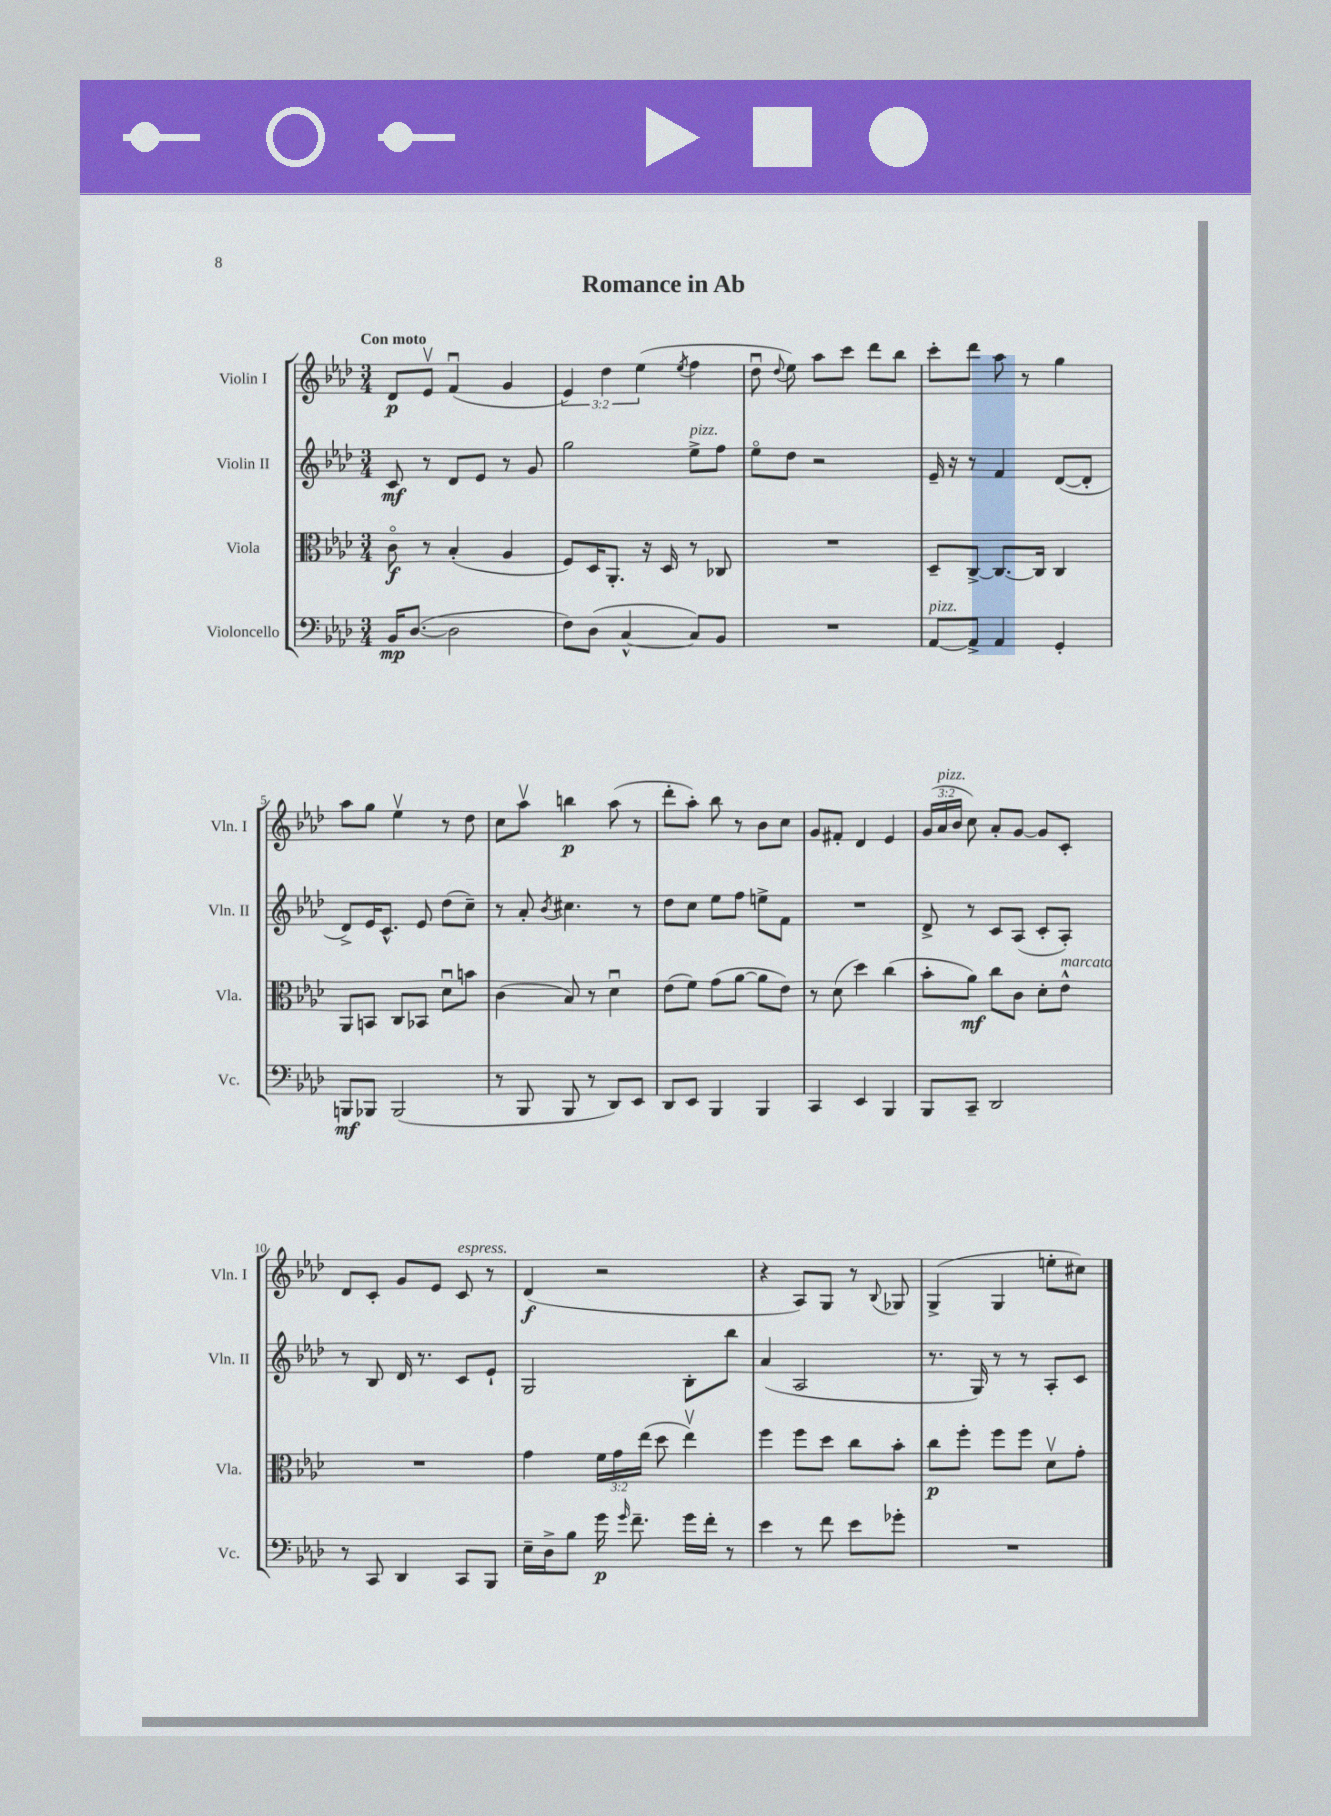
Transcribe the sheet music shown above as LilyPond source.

\header { title = "Romance in Ab" }
<<
\new StaffGroup <<
\new Staff = "s0" \with { instrumentName = "Violin I" shortInstrumentName = "Vln. I" } {
    \clef treble \key aes \major \numericTimeSignature \time 3/4 \override Staff.TupletNumber.text = #tuplet-number::calc-fraction-text \tempo "Con moto"
    \autoBeamOff des'8[\p ees'8]\upbow f'4\downbow( g'4 |
    \tuplet 3/2 { ees'4) des''4 ees''4( } \acciaccatura { ees''8 } f''4 |
    des''8\downbow \appoggiatura { des''8 } ees''8) aes''8[ c'''8] des'''8[ bes''8] |
    c'''8[-. des'''8] aes''8 r8 g''4 |
    aes''8[ g''8] ees''4\upbow r8 des''8 |
    c''8[ aes''8]\upbow b''4\p aes''8( r8 |
    des'''8[-. aes''8]-.) bes''8 r8 bes'8[ c''8] |
    g'8[ fis'8]-. des'4 ees'4 |
    \tuplet 3/2 { g'16[( aes'16^\markup { \italic "pizz." } bes'16] } c''8) aes'8[-. g'8]~ g'8[ c'8]-. |
    des'8[ c'8]-. g'8[ ees'8] c'8^\markup { \italic "espress." } r8 |
    des'4\f( r2 |
    r4 aes8[) g8] r8 \appoggiatura { bes8 } ges8 |
    g4->( g4 e''8[-. cis''8]) \bar "|." |
}
\new Staff = "s1" \with { instrumentName = "Violin II" shortInstrumentName = "Vln. II" } {
    \clef treble \key aes \major \numericTimeSignature \time 3/4
    \autoBeamOff c'8\mf r8 des'8[ ees'8] r8 g'8 |
    g''2 ees''8[->^\markup { \italic "pizz." } f''8] |
    ees''8[\flageolet des''8] r2 |
    ees'16-- r16 r8 f'4 des'8[~( des'8]-. |
    des'8[->) ees'16 c'8.]-^ ees'8 des''8[( c''8]--) |
    r8 aes'8-. \acciaccatura { bes'8 } cis''4. r8 |
    des''8[ c''8] ees''8[ f''8] e''8[-> f'8] |
    R2. |
    des'8-> r8 c'8[ aes8]( c'8[-. aes8]-.) |
    r8 bes8 des'16 r8. c'8[ ees'8]-! |
    g2 bes8[-. bes''8] |
    aes'4( aes2 |
    r8. g16) r8 r8 aes8[-. c'8] \bar "|." |
}
\new Staff = "s2" \with { instrumentName = "Viola" shortInstrumentName = "Vla." } {
    \clef alto \key aes \major \numericTimeSignature \time 3/4 \override Staff.TupletNumber.text = #tuplet-number::calc-fraction-text
    \autoBeamOff c'8\flageolet\f r8 bes4-.( aes4 |
    f8[) des16 aes,8.]-. r16 des16 r8 ces8 |
    R2. |
    des8[-- c8]~-> c8.[~ c16] c4 |
    aes,8[ b,8] c8[ bes,8] des'8[\downbow b'8] |
    c'4( bes8) r8 des'4\downbow |
    ees'8[( f'8]) g'8[( aes'8]~ aes'8[ ees'8]) |
    r8 des'8( des''4) c''4( |
    bes'8[-. aes'8]\mf) c''8[ c'8] des'8[-. ees'8]-^^\markup { \italic "marcato" } |
    R2. |
    g'4 \tuplet 3/2 { f'16[ g'16 ees''16]( } des''8 ees''4\upbow) |
    f''4 f''8[ des''8] c''8[ bes'8]-. |
    c''8[\p f''8]-. f''8[ f''8] des'8[\upbow g'8]-. \bar "|." |
}
\new Staff = "s3" \with { instrumentName = "Violoncello" shortInstrumentName = "Vc." } {
    \clef bass \key aes \major \numericTimeSignature \time 3/4
    \autoBeamOff bes,16[\mp des8.]~( des2 |
    f8[) des8]( c4~-^ c8[) bes,8] |
    R2. |
    aes,8[~^\markup { \italic "pizz." } aes,8]-> aes,4 g,4-. |
    b,,8[\mf bes,,8] bes,,2( |
    r8 bes,,8 bes,,8 r8 des,8[) ees,8] |
    des,8[ ees,8] bes,,4 bes,,4 |
    c,4 ees,4 bes,,4 |
    bes,,8[ c,8]-- des,2 |
    r8 c,8 des,4 c,8[ bes,,8] |
    ees16[-- des16-> bes8] g'16\p \grace { g'16 } f'8.-- g'16[ f'16]-. r8 |
    ees'4 r8 f'8 ees'8[ ges'8]-. |
    R2. \bar "|." |
}
>>
>>
